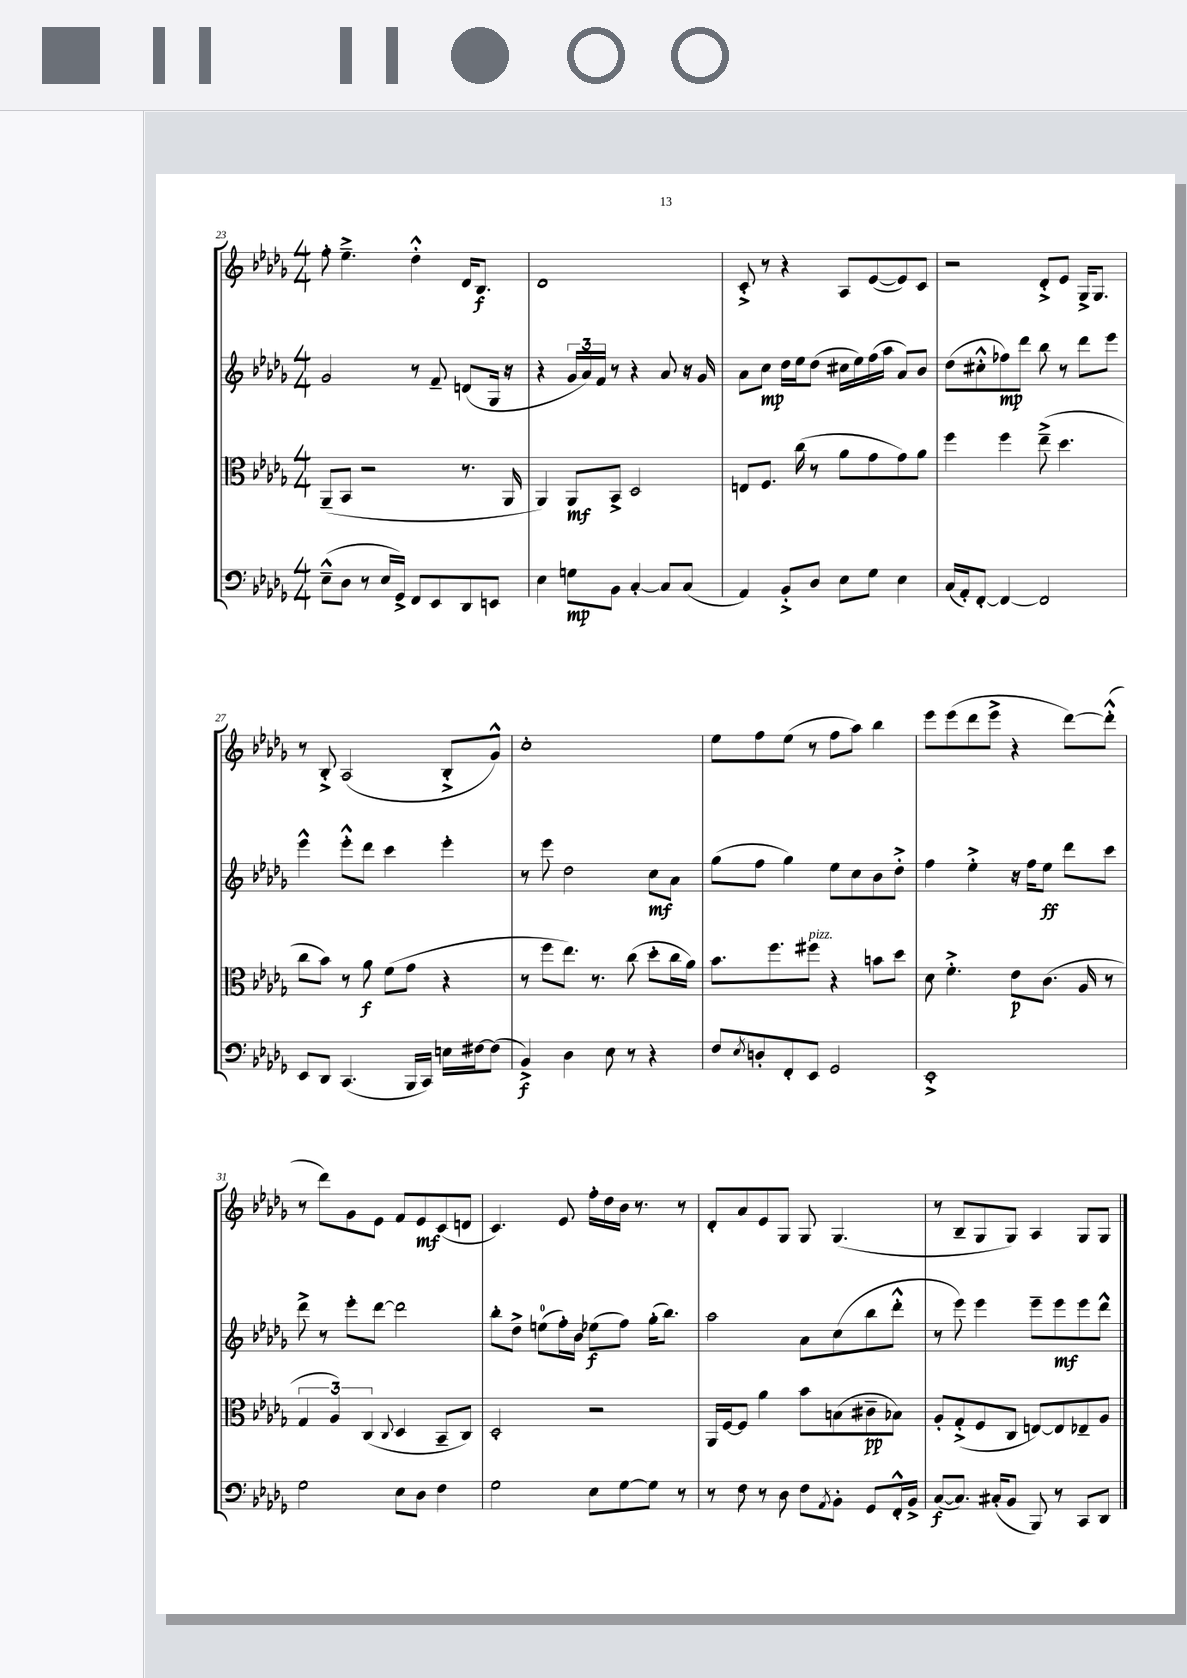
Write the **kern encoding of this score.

**kern	**dynam	**kern	**dynam	**kern	**dynam	**kern	**dynam
*part4	*part4	*part3	*part3	*part2	*part2	*part1	*part1
*staff4	*staff4	*staff3	*staff3	*staff2	*staff2	*staff1	*staff1
*clefF4	*	*clefC3	*	*clefG2	*	*clefG2	*
*k[b-e-a-d-g-]	*	*k[b-e-a-d-g-]	*	*k[b-e-a-d-g-]	*	*k[b-e-a-d-g-]	*
*M4/4	*	*M4/4	*	*M4/4	*	*M4/4	*
=23	=23	=23	=23	=23	=23	=23	=23
(8E-~^^\L	.	(8AA-~/L	.	2g-/	.	8ff'\	.
8D-\J	.	8BB-/J	.	.	.	4.ee-~^\	.
8r	.	2r	.	.	.	.	.
16E-/LL	.	.	.	.	.	.	.
16GG-^/JJ)	.	.	.	.	.	.	.
8FF/L	.	.	.	8r	.	4dd-'^^\	.
8EE-/	.	.	.	8f~/	.	.	.
8DD-/	.	8.r	.	(8dn/L	.	16d-/KL	.
.	.	.	.	.	.	8.B-/J	f
8EEn/J	.	.	.	16G-/Jk	.	.	.
.	.	16AA-/	.	16r	.	.	.
=24	=24	=24	=24	=24	=24	=24	=24
4E-\	.	4AA-/)	.	4r	.	1d-	.
8Gn\L	mp	8AA-/L	mf	24g-/LL	.	.	.
.	.	.	.	24a-/)	.	.	.
.	.	.	.	24f/JJ	.	.	.
8BB-\J	.	8BB-^/J	.	8r	.	.	.
[4C'/	.	2D-/	.	4r	.	.	.
8C/L]	.	.	.	8a-/	.	.	.
(8C/J	.	.	.	16r	.	.	.
.	.	.	.	16g-/	.	.	.
=25	=25	=25	=25	=25	=25	=25	=25
4AA-/)	.	8En/L	.	8a-\L	.	8c'^/	.
.	.	8.F/J	.	8cc\J	mp	8r	.
8BB-'^/L	.	.	.	16dd-\LL	.	4r	.
.	.	(16cc\	.	16ee-\J	.	.	.
8D-/J	.	8r	.	(8dd-\J	.	.	.
8E-\L	.	8a-\L	.	16cc#X\LL	.	8A-/L	.
.	.	.	.	16ee-\)	.	.	.
8G-\J	.	8g-\	.	(16ff\	.	([8e-/	.
.	.	.	.	16aa-\JJ	.	.	.
4E-\	.	8g-\)	.	8a-/L)	.	8e-/])	.
.	.	8a-\J	.	8b-/J	.	8c/J	.
=26	=26	=26	=26	=26	=26	=26	=26
(16C/LL	.	4ff\	.	(8dd-\L	.	2r	.
16AA-'/J)	.	.	.	.	.	.	.
[8FF'/J	.	.	.	8cc#X'^^\	.	.	.
4FF/_	.	4ff\	.	8ff-X\)	mp	.	.
.	.	.	.	8ddd-\J	.	.	.
2FF/]	.	(8ee-~^\	.	8bb-\	.	8d-'^/L	.
.	.	4.dd-\	.	8r	.	8e-/J	.
.	.	.	.	8ddd-\L	.	16G-^/KL	.
.	.	.	.	.	.	8.G-/J	.
.	.	.	.	8eee-\J	.	.	.
!!LO:LB:g=z
=27	=27	=27	=27	=27	=27	=27	=27
8EE-/L	.	8cc\L	.	4eee-^^\	.	8r	.
8DD-/J	.	8b-\J)	.	.	.	8B-'^/	.
(4.CC/	.	8r	.	8eee-'^^\L	.	(2A-/	.
.	.	8a-\	f	8ddd-\J	.	.	.
.	.	(8f\L	.	4ccc\	.	.	.
16BBB-/LL	.	8g-\J	.	.	.	.	.
16CC/JJ)	.	.	.	.	.	.	.
16En\LL	.	4r	.	4eee-'\	.	8B-'^/L	.
[16F#X\J	.	.	.	.	.	.	.
(8F#\J]	.	.	.	.	.	8g-^^/J)	.
=28	=28	=28	=28	=28	=28	=28	=28
4BB-^/)	f	8r	.	8r	.	1cc'	.
.	.	8ff\L	.	8eee-\	.	.	.
4D-\	.	8.ee-\J)	.	2dd-\	.	.	.
.	.	8.r	.	.	.	.	.
8E-\	.	.	.	.	.	.	.
8r	.	(8cc\	.	.	.	.	.
4r	.	8dd-'\L	.	8cc\L	mf	.	.
.	.	16cc\L	.	8a-\J	.	.	.
.	.	16a-\JJ)	.	.	.	.	.
=29	=29	=29	=29	=29	=29	=29	=29
8F/L	.	8.b-\L	.	(8gg-\L	.	8ee-\L	.
8qE-/	.	.	.	.	.	.	.
8Dn'/	.	.	.	8ff\J	.	8ff\	.
.	.	8.ff\	.	.	.	.	.
8FF'/	.	.	.	4gg-\)	.	(8ee-\J	.
!	!	!LO:TX:a:i:t=pizz.	!	!	!	!	!
8EE-/J	.	8ff#X\J	.	.	.	8r	.
2GG-/	.	4r	.	8ee-\L	.	8ff\L	.
.	.	.	.	8cc\	.	8aa-\J)	.
.	.	8bn\L	.	8b-\	.	4bb-\	.
.	.	8dd-\J	.	8dd-'^\J	.	.	.
=30	=30	=30	=30	=30	=30	=30	=30
1EE-'^	.	8d-\	.	4ff\	.	8eee-\L	.
.	.	4.f'^\	.	.	.	(8eee-\	.
.	.	.	.	4ee-'^\	.	8ddd-\	.
.	.	.	.	.	.	8eee-^\J	.
.	.	8e-\L	p	16r	.	4r	.
.	.	.	.	16ff\KL	.	.	.
.	.	(8.c\J	.	8ee-\J	ff	.	.
.	.	.	.	8ddd-\L	.	[8ddd-\L)	.
.	.	16A-/	.	.	.	.	.
.	.	8r	.	8ccc\J	.	(8ddd-'^^\J]	.
!!LO:LB:g=z
=31	=31	=31	=31	=31	=31	=31	=31
2G-\	.	6G-/	.	8ddd-^\	.	8r	.
.	.	.	.	8r	.	8ddd-\L)	.
.	.	6A-/)	.	.	.	.	.
.	.	.	.	8eee-'\L	.	8g-\	.
.	.	(6C/	.	.	.	.	.
.	.	.	.	[8ddd-\J	.	8e-\J	.
.	.	8qqC/	.	.	.	.	.
8E-\L	.	4D-/	.	2ddd-\]	.	8f/L	.
8D-\J	.	.	.	.	.	8e-/	mf
4F\	.	8BB-~/L	.	.	.	(8c/	.
.	.	8C/J)	.	.	.	8dn/J	.
=32	=32	=32	=32	=32	=32	=32	=32
2G-\	.	2D-'/	.	8bb-'\L	.	4.c/)	.
.	.	.	.	8dd-^\J	.	.	.
.	.	.	.	(8een\L	.	.	.
.	.	.	.	16ff'\L)	.	8e-/	.
.	.	.	.	16b-\JJ	.	.	.
8E-\L	.	2r	.	(8ee-X\L	f	16ff'\LL	.
.	.	.	.	.	.	16dd-\	.
[8G-\	.	.	.	8ff\J)	.	16b-\JJ	.
.	.	.	.	.	.	8.r	.
8G-\J]	.	.	.	(16gg-'\KL	.	.	.
.	.	.	.	8.bb-\J)	.	.	.
8r	.	.	.	.	.	8r	.
=33	=33	=33	=33	=33	=33	=33	=33
8r	.	16AA-/LL	.	2aa-\	.	8d-'/L	.
.	.	[16F/J	.	.	.	.	.
8F\	.	8F/J]	.	.	.	8a-/	.
8r	.	4a-\	.	.	.	8e-/	.
8D-\	.	.	.	.	.	8G-/J	.
8F\L	.	8b-\L	.	8a-\L	.	8G-/	.
8qAA-/	.	.	.	.	.	.	.
8BB-'\J	.	(8Bn\	.	(8cc\	.	(4.G-/	.
8GG-/L	.	8c#X~\	pp	8bb-\	.	.	.
16FF'^^/L	.	8B-X\J)	.	8ddd-'^^\J	.	.	.
16BB-^/JJ	.	.	.	.	.	.	.
=34	=34	=34	=34	=34	=34	=34	=34
([8C/L	f	8A-'/L	.	8r	.	8r	.
8.C/J])	.	(8G-'^/	.	8eee-\)	.	8B-~/L	.
.	.	8F/	.	4eee-\	.	8G-/	.
(16C#X'/KL	.	.	.	.	.	.	.
8BB-/J	.	8C/J	.	.	.	8G-/J)	.
8BBB-/)	.	[8En/L)	.	8eee-~\L	.	4A-/	.
8r	.	8E/]	.	8eee-\	mf	.	.
8CC/L	.	8E-X~/	.	8eee-\	.	8G-/L	.
8DD-/J	.	8A-/J	.	8ddd-^^\J	.	8G-/J	.
==	==	==	==	==	==	==	==
*-	*-	*-	*-	*-	*-	*-	*-
